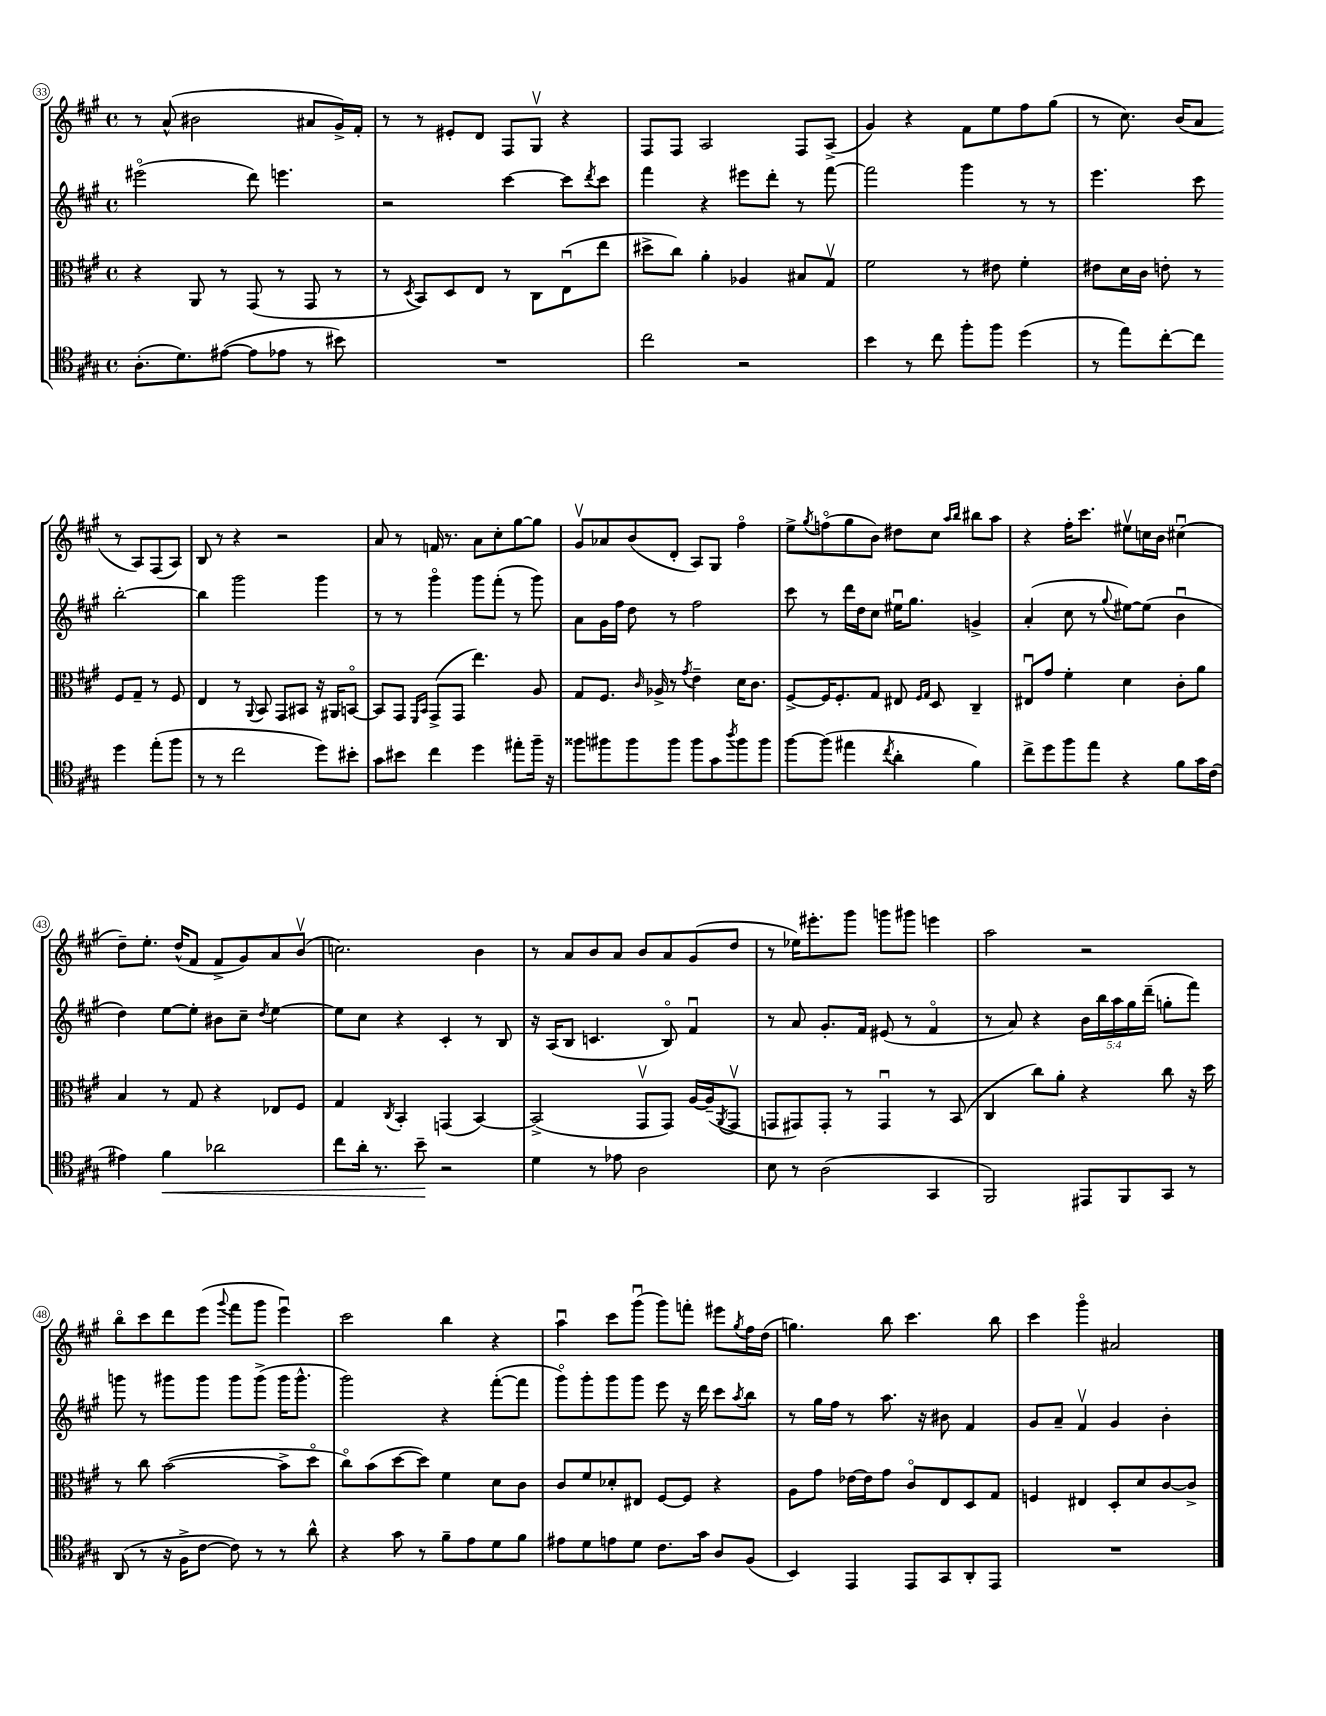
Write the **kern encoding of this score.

**kern	**kern	**kern	**kern
*staff4	*staff3	*staff2	*staff1
*clefC4	*clefC3	*clefG2	*clefG2
*k[f#c#g#]	*k[f#c#g#]	*k[f#c#g#]	*k[f#c#g#]
*M4/4	*M4/4	*M4/4	*M4/4
*met(c)	*met(c)	*met(c)	*met(c)
(8.A'	4r	(2eee#o	8r
.	.	.	(8a^^
8.d)	.	.	.
.	8AA	.	2b#
([8e#	8r	.	.
8e#]	(8GG#	8ddd)	.
8e-	8r	4.eee	.
8r	8GG#	.	8a#
8b#)	8r	.	16g#^)
.	.	.	16f#'
=	=	=	=
1r	8r	2r	8r
.	8qD	.	.
.	8BB)	.	8r
.	8D	.	8e#'
.	8E	.	8d
.	8r	[4ccc#	8F#
.	8C#	.	8G#v
.	(8Eu	8ccc#]	4r
.	.	8qddd	.
.	8ee	8ccc#	.
=	=	=	=
2cc#	8dd#^	4fff#	8F#
.	8cc#)	.	8F#
.	4a'	4r	2A
2r	4A-	8eee#	.
.	.	8ddd'	.
.	8B#	8r	8F#
.	8G#v	[8fff#	(8A^
=	=	=	=
4b	2f#	2fff#]	4g#)
8r	.	.	4r
8cc#	.	.	.
8ff#'	8r	4ggg#	8f#
8ff#	8e#	.	8ee
(4dd	4f#'	8r	8ff#
.	.	8r	(8gg#
=	=	=	=
8r	8e#	4.eee	8r
8ee)	16d	.	8.cc#)
.	16c#	.	.
[8cc#'	8e'	.	.
.	.	.	(16b
8cc#]	8r	8ccc#	8a
4dd	8F#	[2bb'	8r
.	8G#~	.	8A)
(8ee'	8r	.	(8F#
8ff#	8F#	.	8A)
=	=	=	=
8r	4E	4bb]	8B
8r	.	.	8r
2cc#	8r	2ggg#	4r
.	8qqAA	.	.
.	8BB	.	.
.	8GG#	.	2r
.	8BB#	.	.
8dd)	16r	4ggg#	.
.	16AA#	.	.
8b#'	[8BBo	.	.
=	=	=	=
8g#	8BB]	8r	8a
8b#	8GG#	8r	8r
.	16qqFF#	.	.
.	16qqBB	.	.
4cc#	(8GG#^	4ggg#o	16f
.	.	.	8.r
.	8GG#	.	.
4dd	4.ee)	8ggg#	8a
.	.	(8fff#'	8cc#'
8ee#'	.	8r	[8gg#
16ff#~	8A	8ggg#)	8gg#]
16r	.	.	.
=	=	=	=
8ff##	8G#	8a	8g#v
8ff#	8.F#	16g#	8a-
.	.	16ff#	.
8ff#	.	8dd	(8b
.	16qqc#	.	.
.	16A-^	.	.
8ff#	8r	8r	8d'
.	8qg#	.	.
8ff#	4e~	2ff#	8A)
8g#	.	.	8G#
8qaa	.	.	.
8ff#	16d	.	4ff#o
.	8.c#	.	.
8ff#	.	.	.
=	=	=	=
[8ff#	[8F#^	8ccc#	8ee^
.	.	.	8qgg#
(8ff#]	16F#]	8r	(8ffo
.	8.F#'	.	.
4ee#	.	16ddd	8gg#
.	.	16dd	.
.	8G#	8cc#	8b)
8qcc#	.	.	.
4a'	8E#	16ee#u	8dd#
.	.	8.gg#	.
.	16qqF#	.	.
.	16qqG#	.	.
.	8D	.	8cc#
.	.	.	16qqaa
.	.	.	16qqbb
4f#)	4C#~	4g^	8bb#
.	.	.	8aa
=	=	=	=
8cc#^	8E#u	(4a'	4r
8dd	8g#	.	.
8ff#	4f#'	8cc#	16ff#'
.	.	.	8.ccc#
8ee	.	8r	.
.	.	8qqgg#	.
4r	4d	[8ee#)	8ee#v
.	.	(8ee#]	16cc
.	.	.	16b
8f#	8c#'	4bu	(4cc#u
16g#	8a	.	.
(16c#	.	.	.
=	=	=	=
4e#)	4B	4dd)	8dd~)
.	.	.	8.ee'
4f#	8r	[8ee	.
.	.	.	(16dd^^
.	8G#	8ee']	8f#
2a-	4r	8b#	8f#^
.	.	8cc#~	8g#)
.	.	8qdd	.
.	8E-	[4ee	8a
.	8F#	.	(8bv
=	=	=	=
8cc#	4G#	8ee]	2.cc)
16a'	.	8cc#	.
8.r	.	.	.
.	8qC#	.	.
.	4BB'	4r	.
8b~	.	.	.
2r	(4GG	4c#'	.
.	[4BB)	8r	4b
.	.	8B	.
=	=	=	=
4d	(2BB^]	16r	8r
.	.	(16A	.
.	.	8B	8a
8r	.	4.c	8b
8e-	.	.	8a
2A	8GG#v	.	8b
.	8GG#)	8Bo)	8a
.	[16A	4f#u	(8g#
.	(16A~]	.	.
.	8qAA	.	.
.	8GG#v	.	8dd
=	=	=	=
8B	8GG	8r	8r
8r	8GG#)	8a	16ee-)
.	.	.	8.eee#'
(2A	8GG#'	8.g#'	.
.	8r	.	8ggg#
.	.	16f#	.
.	4GG#u	(8e#	8ggg
.	.	8r	8ggg#
4GG#	8r	4f#o	4eee
.	(8BB	.	.
=	=	=	=
2FF#)	4C#	8r	2aa
.	.	8a)	.
.	8cc#)	4r	.
.	8a'	.	.
8EE#	4r	20b	2r
.	.	20bb	.
.	.	20aa	.
8FF#	.	.	.
.	.	20gg#	.
.	.	(20ddd~	.
8GG#	8cc#	8gg'	.
8r	16r	8fff#)	.
.	16dd	.	.
=	=	=	=
(8AA	8r	8ggg	8bbo
8r	8cc#	8r	8ccc#
16r	([2b	8ggg#	8ddd
16F#^	.	.	.
[8c#	.	8ggg#	(8eee
.	.	.	8qqggg#
8c#])	.	8ggg#	8fff#
8r	.	(8ggg#^	8ggg#
8r	8b^]	16ggg#	4eeeu)
.	.	8.ggg#^^	.
8a^^	8ddo	.	.
=	=	=	=
4r	8cc#o)	2ggg#)	2ccc#
.	(8b	.	.
8g#	[8dd	.	.
8r	8dd])	.	.
8f#~	4f#	4r	4bb
8e	.	.	.
8d	8d	([8fff#'	4r
8f#	8c#	8fff#]	.
=	=	=	=
8e#	8c#	8ggg#o)	4aau
8d	8f#	8ggg#'	.
8e	8d-'	8ggg#	8ccc#
8d	8E#	8ggg#	(8ggg#u
8.c#	[8F#	8eee	8ggg#)
.	8F#]	16r	8fff'
16g#	.	16ddd	.
8A	4r	8ccc#	8eee#
.	.	8qaa	8qgg#
(8F#	.	8bb	16ff#
.	.	.	(16dd
=	=	=	=
4BB)	8A	8r	4.gg)
.	8g#	16gg#	.
.	.	16ff#	.
4EE	[16e-	8r	.
.	16e-]	.	.
.	8g#	8.aa	8bb
8EE	8c#o	.	4.ccc#
.	.	16r	.
8GG#	8E	8b#	.
8AA'	8D	4f#	.
8EE	8G#	.	8bb
=	=	=	=
1r	4F	8g#	4ccc#
.	.	8a~	.
.	4E#	4f#v	4ggg#o
.	8D'	4g#	2a#
.	8d	.	.
.	[8c#	4b'	.
.	8c#^]	.	.
==	==	==	==
*-	*-	*-	*-
